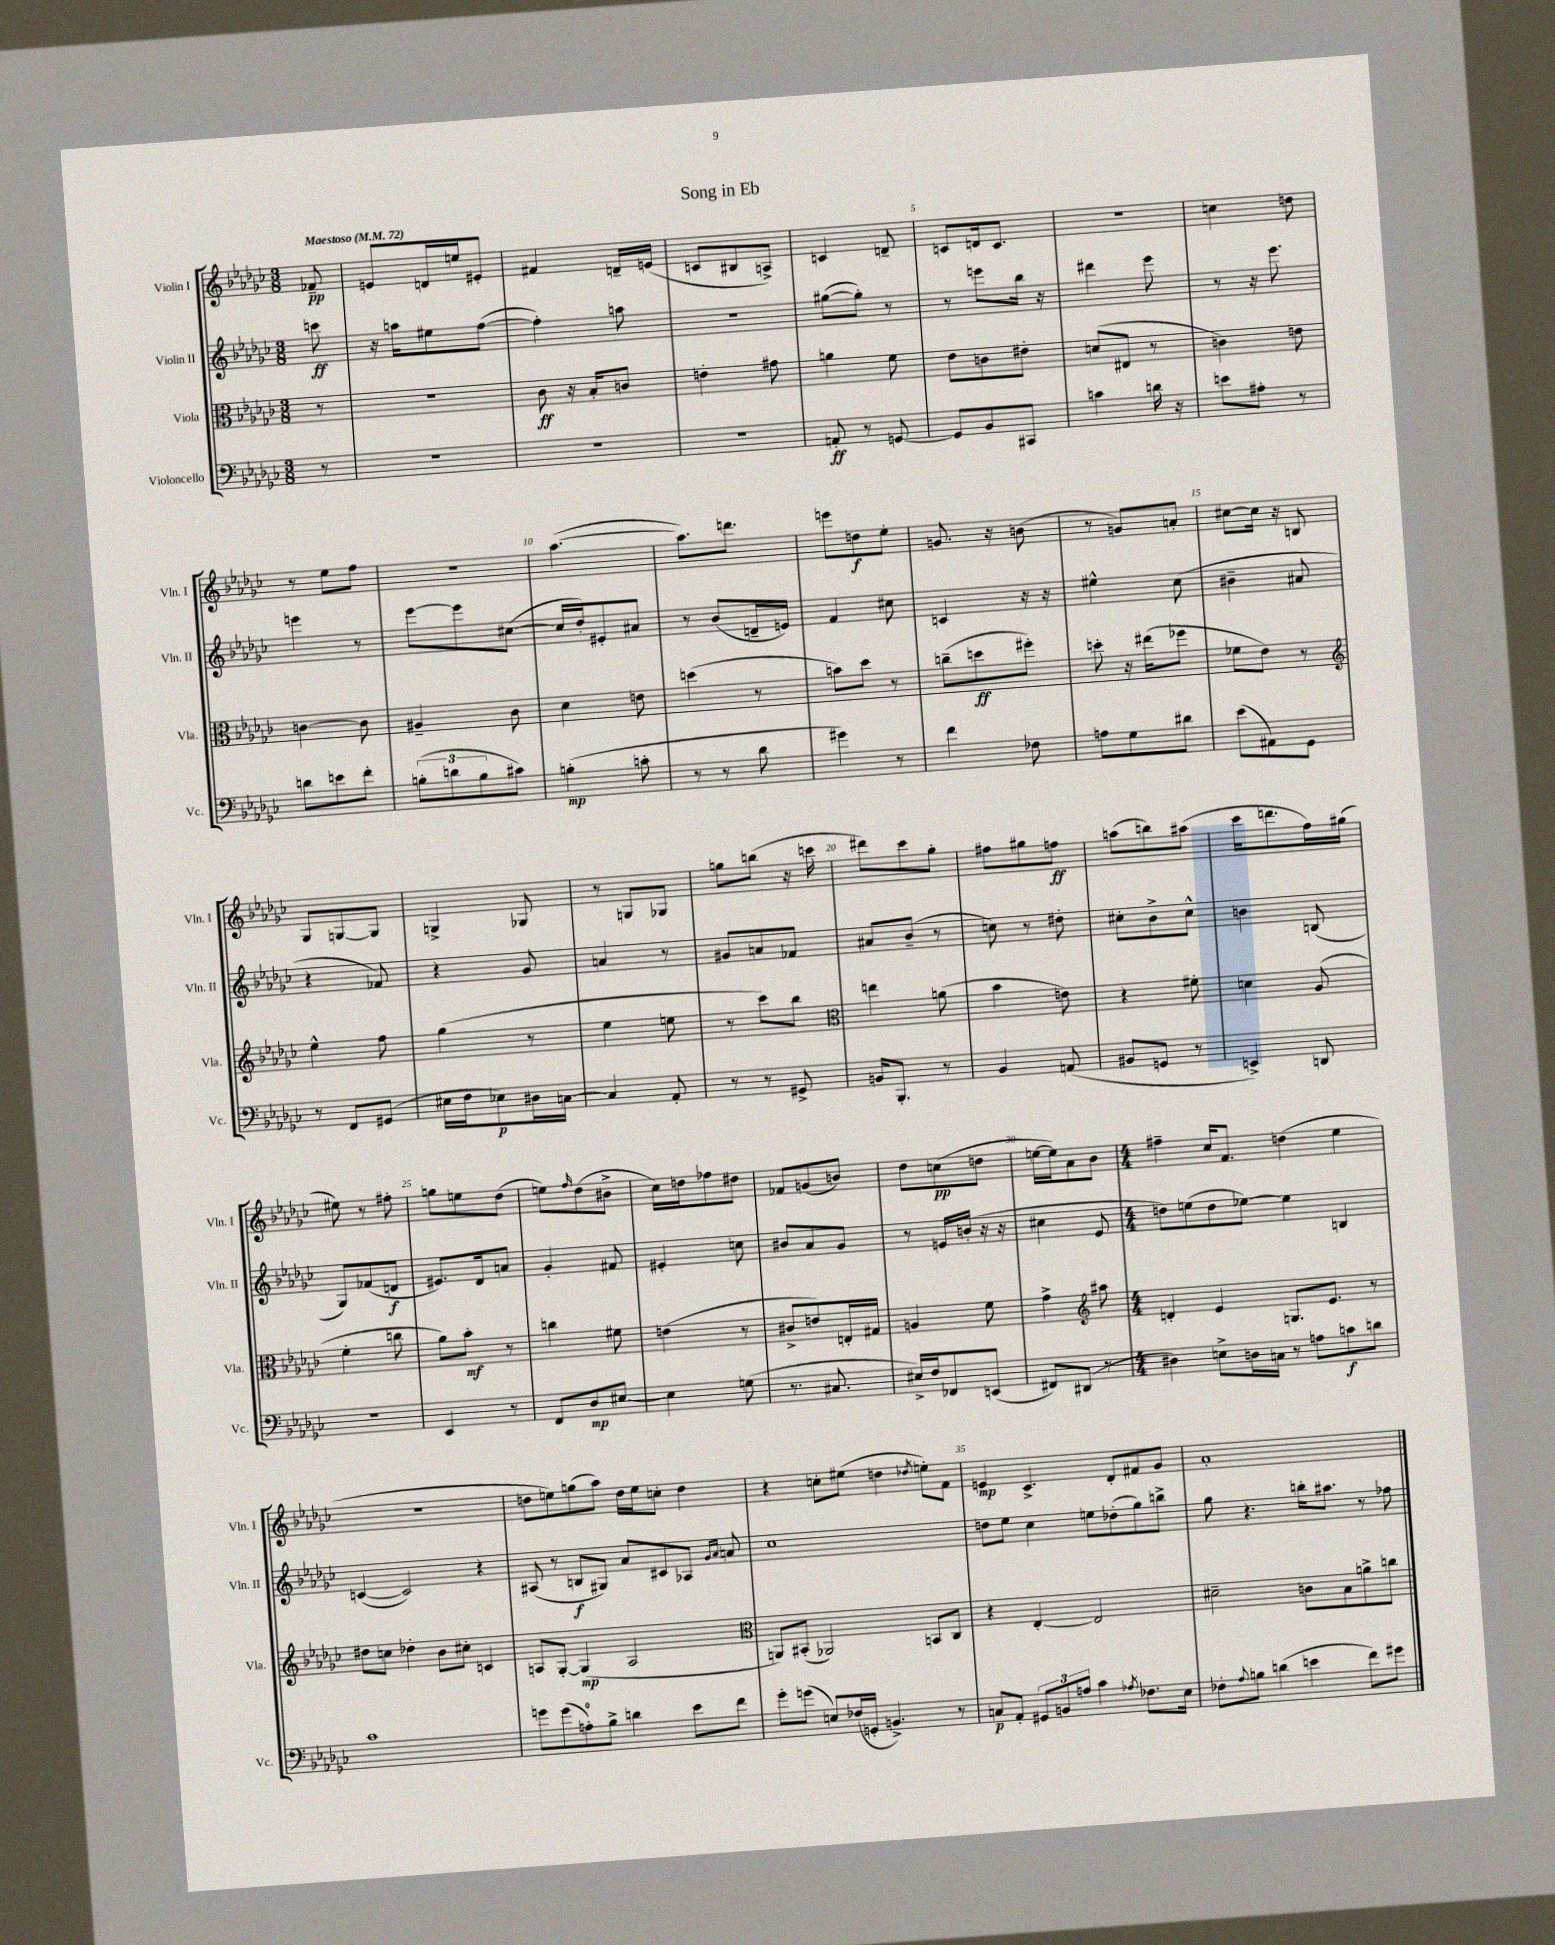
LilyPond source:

\header { title = "Song in Eb" }
<<
\new StaffGroup <<
\new Staff = "s0" \with { instrumentName = "Violin I" shortInstrumentName = "Vln. I" } {
    \clef treble \key ges \major \numericTimeSignature \time 3/8 \partial 8 \tempo "Maestoso" 4 = 72
    fes'8--\pp |
    e'8 d'16 e''16 eis'8-. |
    fis'4 d'16-- e'16( |
    c'8 bis8 a8->) |
    c'4 d'8-- |
    c'8 d'16 c'8. |
    R4. |
    c''4 d''8 |
    r8 ees''8 f''8 |
    R4. |
    aes''4.~( |
    aes''8.) d'''8. |
    e'''8 d''8\f ees''8-. |
    g'8. r16 b'8( |
    r8 g'8) a'8-. |
    cis''8~ cis''16 r16 b8 |
    ges8 g8~ g8 |
    g4-> ges8 |
    r8 g8 ges8 |
    g''8 b''8( r16 c'''16 |
    dis'''8) ces'''8 ges''8-. |
    fis''8 gis''8 f''8\ff |
    a''8( b''8) ais''8( |
    ces'''16 d'''8. f''16) gis''16( |
    eis''8) r8 fis''8-. |
    g''8 e''8 des''8( |
    e''8) \grace { f''16 } des''8( bis'8-> |
    ces''16) d''16 fes''8 dis''8 |
    fes'8 g'8( b'8) |
    des''8 c''8\pp( d''8 |
    e''16~ e''16) aes'8 bes'8 |
    \numericTimeSignature \time 4/4 fis''4-- ces''16 f'8. d''4( ees''4 |
    R1 |
    d''8 e''8) g''8( aes''8) d''16 e''16 c''8-. d''4 |
    r4 c''8-. eis''8( d''4 \acciaccatura { des''8 } e''8-.) f'8 |
    e'4\mp ces'4.-> des'8-. fis'8 ges'8 |
    aes'1-. \bar "|." |
}
\new Staff = "s1" \with { instrumentName = "Violin II" shortInstrumentName = "Vln. II" } {
    \clef treble \key ges \major \numericTimeSignature \time 3/8 \partial 8
    c'''8\ff |
    r16 a''16 eis''8 f''8~( |
    f''4-.) a''8 |
    R4. |
    gis''8~( gis''8-.) r8 |
    r8 e'''8 bes''16 r16 |
    dis'''4 ees'''8 |
    r8 r16 ees'''8. |
    e'''4 r8 |
    ees'''8~ ees'''8 cis''8~( |
    cis''16 des''16-.) eis'8-. ais'8 |
    r8 bes'8( d'16-- e'16) |
    f'4 cis''8 |
    c'4 r16 r16 |
    eis''4-^ ces''8( |
    bis'4-- ais'8 |
    r4 fes'8) |
    r4 ges'8 |
    a'4 r8 |
    gis'8 a'8 fes'8 |
    ais'8 bes'8--( r8 |
    c''8) r8 dis''8-. |
    cis''8-. bes'8-> cis''8-^ |
    b'4 b8( |
    ges8) fes'8( d'8\f |
    eis'8.) des'16 a'8 |
    ges'4-. fis'8 |
    eis'4-. c''8 |
    bis'8 aes'8 ges'8 |
    r8 e'16 b'16-.( r16 r16 |
    cis''4 ees'8 |
    \numericTimeSignature \time 4/4 d''8) e''8( d''8 ees''8~) ees''4 b4 |
    c'4~( c'2) r4 |
    ais8( r8 b8\f gis8) aes'8 cis'8 aes8 \grace { ges'16 aes'16 } a'8 |
    ces''1 |
    d''8 ees''8 ces''4 e''8 des''8-.( ges''8) b''8-> |
    ges''8 r4. b''16-. ais''8. r8 fes''8 \bar "|." |
}
\new Staff = "s2" \with { instrumentName = "Viola" shortInstrumentName = "Vla." } {
    \clef alto \key ges \major \numericTimeSignature \time 3/8 \partial 8
    r8 |
    r4. |
    ces'8\ff r16 bes16-. c'8 |
    e'4-. gis'8 |
    a'4 f'8 |
    ees'8 c'8 eis'8-. |
    d'8( eis8 r8 |
    c'4) e'8 |
    c'4~ c'8 |
    ais4-- ces'8 |
    des'4 e'8 |
    d''4( r8 |
    b'8) des''8 r8 |
    c''8--( d''8\ff fis''8-.) |
    d''8-. r16 eis''16( fes''8 |
    fes'8 ees'8) r8 |
    \clef treble ees''4-^ f''8 |
    ges''4( r8 |
    ees''4 e''8 |
    r8 ces'''8) bes''8 |
    \clef alto e''4 a'8( |
    bes'4 e'8) |
    r4 fis'8-. |
    d'4 aes8( |
    f'4-. c''8 |
    aes'8) bes'8-.\mf r8 |
    c''4 fis'8 |
    e'4( r8 |
    cis'8-> e'8) e16-. gis16 |
    a4 f'8 |
    ges'4-> \clef treble ais''8 |
    \numericTimeSignature \time 4/4 d'4-. ees'4 g8. ees'8. r8 |
    dis''8 c''8 des''4-. bes'8 cis''8-. c'4 |
    a8 ges8~-. ges4\mp( a2 |
    \clef alto a,8) bis,8-.( aes,2) b,8 ces8 |
    r4 ees4~-. ees2 |
    dis'2-- c'8 bes8 a'8-> c''8 \bar "|." |
}
\new Staff = "s3" \with { instrumentName = "Violoncello" shortInstrumentName = "Vc." } {
    \clef bass \key ges \major \numericTimeSignature \time 3/8 \partial 8
    r8 |
    R4. |
    R4. |
    R4. |
    a,8-.\ff r8 g,8~ |
    g,8 bes,8 cis,8 |
    c'4 d'16 r16 |
    e'8 ais8-. r8 |
    d'8 e'8 f'8-. |
    \tuplet 3/2 { b8-.( d'8 b8 } cis'8) |
    b4-.\mp( c'8-. |
    r8 r8 des'8 |
    gis'4) r8 |
    f'4 fes8 |
    a8 ges8 dis'8 |
    ees'8( ais,8) ges,8 |
    r8 f,8 gis,8( |
    eis16 f16 ees8\p) dis16 c16~ |
    c4 aes,8-. |
    r8 r8 gis,8-> |
    b,16 bes,,8.-. r8 |
    bes,4 a,8( |
    bis,8 g,8 r8 |
    e,4->) d,8 |
    R4. |
    ees,4 r8 |
    f,8 des8\mp eis8~ |
    eis4 g8( |
    r8. cis8. |
    eis16->) f16 fes,8 e,8( |
    fis,8) dis,8( r8 |
    \numericTimeSignature \time 4/4 dis4) e8-> d16 c16 r8 a8 c'8\f d'8 |
    ces'1 |
    g'8 g'8( a8-0-.) bes8-> d'4 ees'8 f'8 |
    ges'8-. g'8( e8) fes16( g,16-. b,4.->) r8 |
    c8\p aes,8-. \tuplet 3/2 { gis,8 b,8 a8 } ces'4 \acciaccatura { aes8 } fes8. ees16 |
    fes8-. \appoggiatura { aes8 } b8 d'4( e'4 f'8) gis'8 \bar "|." |
}
>>
>>
\layout { \context { \Score \override BarNumber.break-visibility = ##(#f #t #t) barNumberVisibility = #(every-nth-bar-number-visible 5) } }
